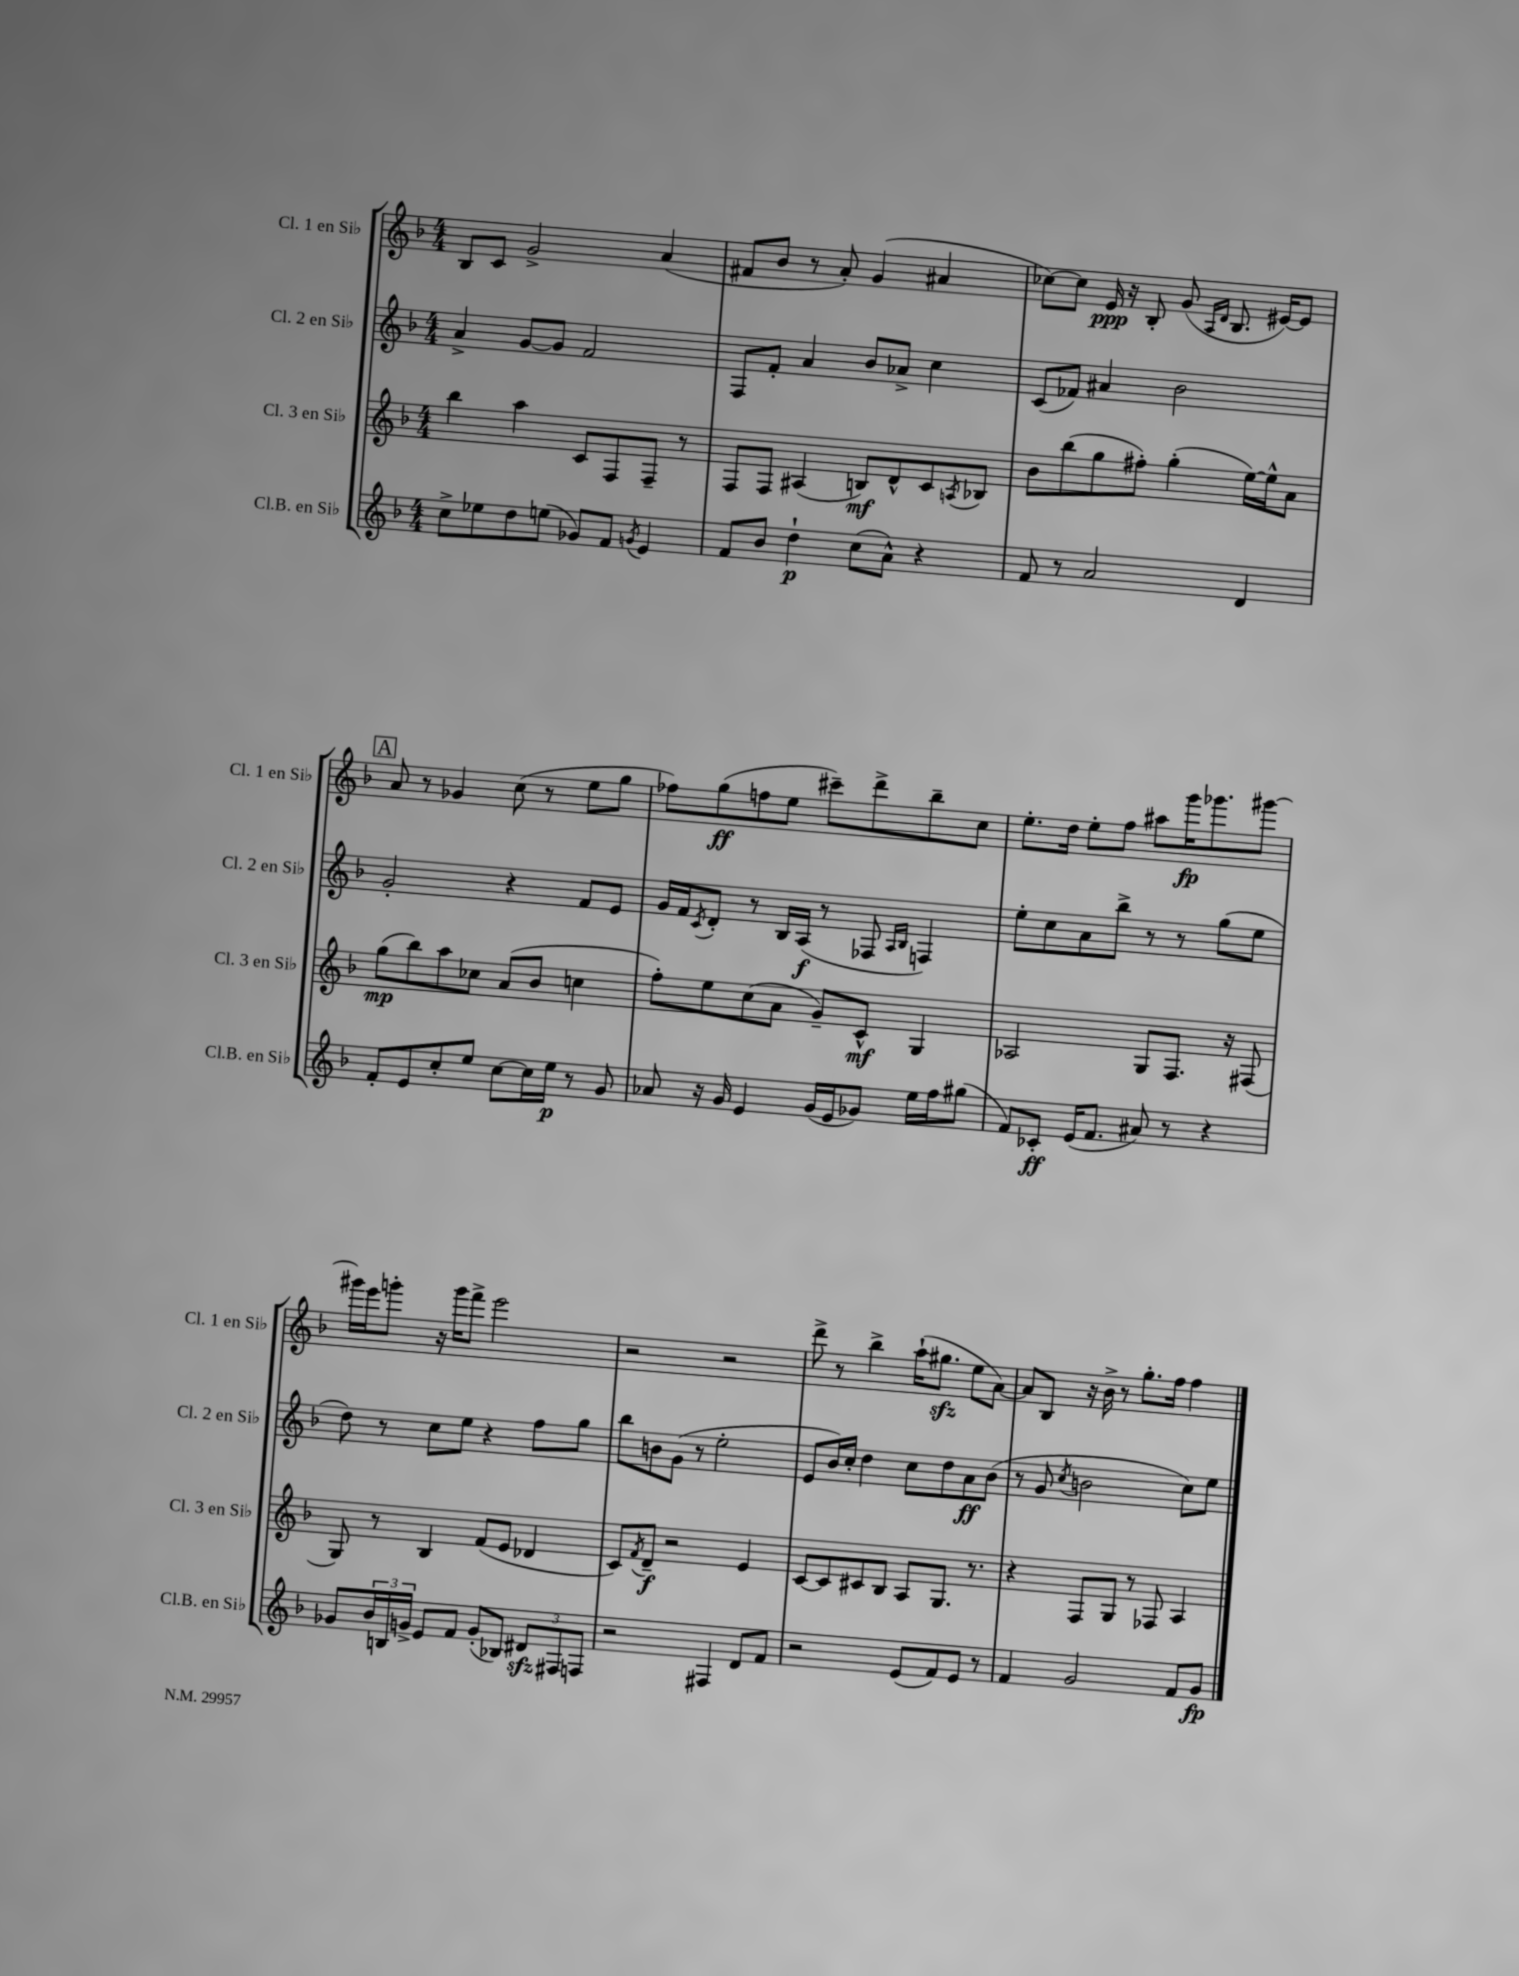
<<
\new StaffGroup <<
\new Staff = "s0" \with { instrumentName = "Cl. 1 en Sib" shortInstrumentName = "Cl. 1 en Sib" } {
    \clef treble \key f \major \numericTimeSignature \time 4/4
    bes8 c'8 g'2-> a'4( |
    fis'8 bes'8 r8 a'8-.) g'4( ais'4 |
    ces''8~) ces''8 e'16\ppp r16 bes8-. g'8( \grace { a16 d'16 } bes8. eis'16~) eis'8 |
    \mark \markup { \box "A" } a'8 r8 ges'4 c''8( r8 e''8 g''8 |
    fes''8) g''8\ff( f''8 e''8 cis'''8--) d'''8-> bes''8-- c''8 |
    e''8.-. d''16 e''8-. f''8 ais''8 g'''16\fp ges'''8. gis'''8~ |
    gis'''16 e'''16 g'''8-. r16 g'''16 f'''8-> e'''2 |
    r2 r2 |
    d'''8-> r8 bes''4-> a''16-!( gis''8.\sfz e''8 a'8~) |
    a'8 bes8 r16 bes'16-> r8 g''8.-. f''16 f''4 \bar "|." |
}
\new Staff = "s1" \with { instrumentName = "Cl. 2 en Sib" shortInstrumentName = "Cl. 2 en Sib" } {
    \clef treble \key f \major \numericTimeSignature \time 4/4
    a'4-> g'8~ g'8 f'2 |
    f8 f'8-. a'4 bes'8 aes'8-> c''4 |
    c'8( fes'8) ais'4 bes'2 |
    \mark \markup { \box "A" } g'2-. r4 f'8 e'8 |
    g'16 f'16 \acciaccatura { c'8 } d'8-. r8 bes16 a16\f( r8 fes8 \grace { a16 bes16 } f4) |
    e''8-. c''8 a'8 bes''8-> r8 r8 g''8( e''8 |
    d''8) r8 c''8 e''8 r4 f''8 g''8 |
    bes''8 b'8 g'8( r8 e''2-. |
    e'8 bes'16) c''16-. d''4 c''8 d''8 a'8\ff bes'8( |
    r8 g'8 \acciaccatura { c''8 } b'2 c''8) e''8 \bar "|." |
}
\new Staff = "s2" \with { instrumentName = "Cl. 3 en Sib" shortInstrumentName = "Cl. 3 en Sib" } {
    \clef treble \key f \major \numericTimeSignature \time 4/4
    bes''4 a''4 c'8 f8 f8-- r8 |
    f8 f8 ais4( b8\mf) d'8-^ c'8 \acciaccatura { a8 } bes8 |
    bes'8 bes''8( g''8 fis''8-.) g''4-.( e''16~) e''16-^ a'8 |
    \mark \markup { \box "A" } g''8\mp( bes''8) a''8 ces''8 a'8( bes'8 c''4 |
    f''8-.) e''8 c''8( a'8 g'8--) c'8-^\mf g4 |
    aes2 g8 f8. r16 fis8( |
    g8) r8 bes4 f'8( e'8 des'4 |
    c'8) \acciaccatura { f'8 } d'8--\f r2 e'4 |
    c'8~ c'8 cis'8 bes8 a8 g8. r8. |
    r4 f8 g8 r8 fes8 a4 \bar "|." |
}
\new Staff = "s3" \with { instrumentName = "Cl.B. en Sib" shortInstrumentName = "Cl.B. en Sib" } {
    \clef treble \key f \major \numericTimeSignature \time 4/4
    c''8-> ees''8 d''8 e''8( ges'8) f'8 \acciaccatura { g'8 } e'4 |
    f'8 bes'8 d''4-!\p c''8( a'8-^) r4 |
    f'8 r8 a'2 d'4 |
    \mark \markup { \box "A" } f'8-. e'8 c''8-. e''8 c''8~ c''16 e''16\p r8 g'8 |
    aes'8 r16 g'16 e'4 g'16( e'16 ges'8) e''16 f''16 gis''8( |
    f'8) ces'8-.\ff e'16( f'8. ais'8) r8 r4 |
    ges'8 \tuplet 3/2 { bes'16 b16 g'16-> } e'8 f'8 g'8-.( bes8) \tuplet 3/2 { dis'8\sfz fis8 f8 } |
    r2 fis4 d'8 f'8 |
    r2 e'8( f'8) e'8 r8 |
    f'4 g'2 f'8 g'8\fp \bar "|." |
}
>>
>>
\layout { \context { \Score \remove "Bar_number_engraver" } }
